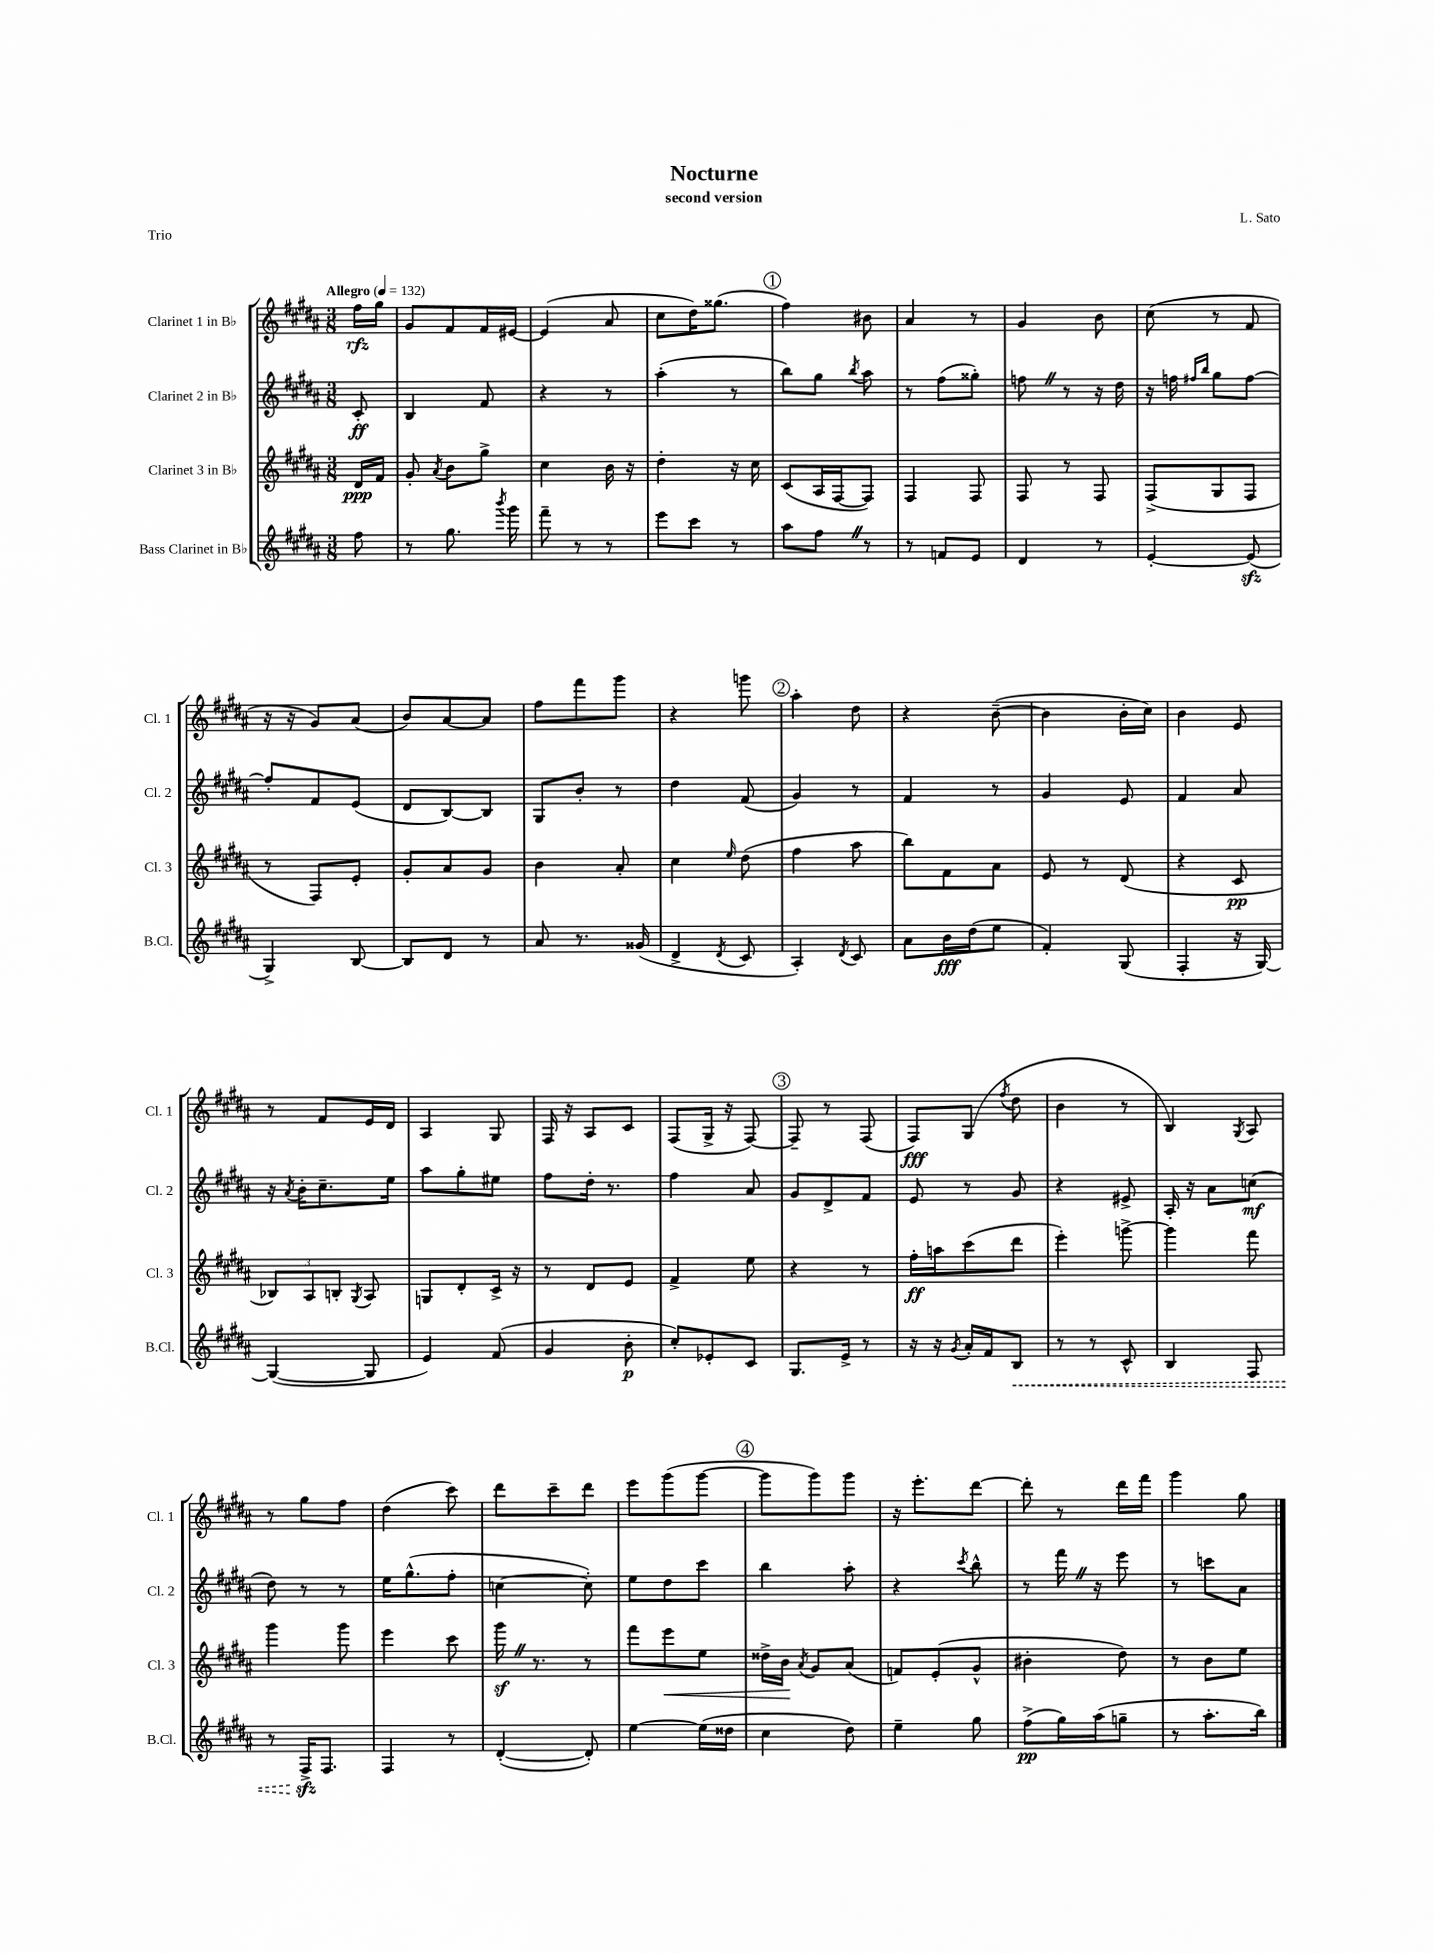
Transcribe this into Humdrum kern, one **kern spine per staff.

**kern	**kern	**kern	**kern
*staff4	*staff3	*staff2	*staff1
*clefG2	*clefG2	*clefG2	*clefG2
*k[f#c#g#d#a#]	*k[f#c#g#d#a#]	*k[f#c#g#d#a#]	*k[f#c#g#d#a#]
*M3/8	*M3/8	*M3/8	*M3/8
*MM132	*MM132	*MM132	*MM132
8ff#	16d#	8c#'	16ff#
.	16f#	.	16gg#
=	=	=	=
8r	8g#'	4B	8g#
.	8qa#	.	.
8.gg#	8b	.	8f#
.	8gg#^	8f#	16f#
8qbbb	.	.	.
16ggg#	.	.	[16e#
=	=	=	=
8fff#~	4cc#	4r	(4e#]
8r	.	.	.
8r	16b	8r	8a#
.	16r	.	.
=	=	=	=
8eee	4dd#'	(4aa#'	8cc#
8ccc#	.	.	16dd#)
.	.	.	(8.gg##
8r	16r	8r	.
.	16cc#	.	.
=	=	=	=
8aa#	(8c#	8bb)	4ff#)
8ff#	16A#	8gg#	.
.	[16F#	.	.
.	.	8qbb	.
8r	8F#])	8aa#	8b#
=	=	=	=
8r	4F#	8r	4a#
8f	.	(8ff#	.
8e	8F#	8gg##')	8r
=	=	=	=
4d#	8F#	8ff	4g#
.	8r	8r	.
8r	8F#	16r	8b
.	.	16dd#	.
=	=	=	=
[4e'	(8F#^	16r	(8cc#
.	.	16ff	.
.	.	16qqff#	.
.	.	16qqbb	.
.	8G#	8gg#	8r
(8e]	8F#	[8ff#	8f#
=	=	=	=
4G#^)	8r	8ff#']	16r
.	.	.	16r
.	8F#)	8f#	8g#)
[8B	8e'	(8e	(8a#
=	=	=	=
8B]	8g#'	8d#	8b)
8d#	8a#	[8B)	[8a#
8r	8g#	8B]	8a#]
=	=	=	=
8a#	4b	8G#	8ff#
8.r	.	8b'	8fff#
.	8a#'	8r	8ggg#
(16g##	.	.	.
=	=	=	=
4d#^	4cc#	4dd#	4r
8qd#	16qqee	.	.
8c#	(8dd#	(8f#	8ggg
=	=	=	=
4A#')	4ff#	4g#)	4aa#'
8qd#	.	.	.
8c#	8aa#	8r	8dd#
=	=	=	=
8a#	8bb)	4f#	4r
16b	8f#	.	.
(16dd#	.	.	.
8ee	8a#	8r	([8b~
=	=	=	=
4f#')	8e	4g#	4b]
.	8r	.	.
(8G#	(8d#	8e	16b'
.	.	.	16cc#)
=	=	=	=
4F#'	4r	4f#	4b
16r	8c#	8a#	8e
[16G#)	.	.	.
=	=	=	=
(4G#_	12B-)	16r	8r
.	.	8qa#	.
.	.	16b'	.
.	12A#	.	.
.	.	8.cc#~	8f#
.	12B'	.	.
.	8qG#	.	.
8G#]	8A#	.	16e
.	.	16ee	16d#
=	=	=	=
4e)	8G	8aa#	4A#
.	8d#'	8gg#'	.
(8f#	16c#^	8ee#	8G#
.	16r	.	.
=	=	=	=
4g#	8r	8ff#	16F#
.	.	.	16r
.	8d#	16dd#'	8A#
.	.	8.r	.
8b'	8e	.	8c#
=	=	=	=
8cc#')	4f#^	4ff#	(8F#
8e-'	.	.	16G#^
.	.	.	16r
8c#	8ee	8a#	[8F#)
=	=	=	=
8.G#	4r	8g#	8F#~]
.	.	8d#^	8r
16e^	.	.	.
8r	8r	8f#	(8F#
=	=	=	=
16r	16ff#'	8e	8F#)
16r	16aa	.	.
8qg#	.	.	.
16a#'	(8ccc#	8r	(8G#
16f#	.	.	.
.	.	.	8qff#
8B	8ddd#	8g#	8dd#
=	=	=	=
8r	4eee')	4r	4b
8r	.	.	.
8c#^^	[8ggg^	8e#^	8r
=	=	=	=
4B	4ggg]	16A#'	4B)
.	.	16r	.
.	.	8a#	.
.	.	.	8qG#
8F#	8fff#	(8cc	8A#
=	=	=	=
8r	4ggg#	8dd#)	8r
16F#^	.	8r	8gg#
8.F#	.	.	.
.	8ggg#	8r	8ff#
=	=	=	=
4F#	4eee	16ee	(4dd#
.	.	(8.gg#^^	.
8r	8ccc#	8ff#'	8ccc#)
=	=	=	=
([4d#'	16ggg#	[4cc	8ddd#
.	8.r	.	.
.	.	.	8ccc#~
8d#'])	8r	8cc'])	8ddd#
=	=	=	=
[4ee	8fff#	8ee	8eee
.	8eee	8dd#	(8ggg#
(16ee]	8ee	8ccc#	[8ggg#
16dd##	.	.	.
=	=	=	=
4cc#	16dd##^	4bb	8ggg#]
.	16b	.	.
.	8qa#	.	.
.	8g#	.	8ggg#)
8dd#)	(8a#	8aa#'	8ggg#
=	=	=	=
4ee~	8f)	4r	16r
.	.	.	8.eee'
.	(8e'	.	.
.	.	8qccc#	.
8gg#	8g#^^	8bb^^	[8ddd#
=	=	=	=
(8ff#^	4b#'	8r	8ddd#']
16gg#)	.	16fff#	8r
(16aa#	.	16r	.
8gg~	8dd#)	8eee	16ddd#
.	.	.	16fff#
=	=	=	=
8r	8r	8r	4ggg#
8.aa#'	8b	8ccc	.
.	8ee	8a#	8gg#
16bb)	.	.	.
==	==	==	==
*-	*-	*-	*-
